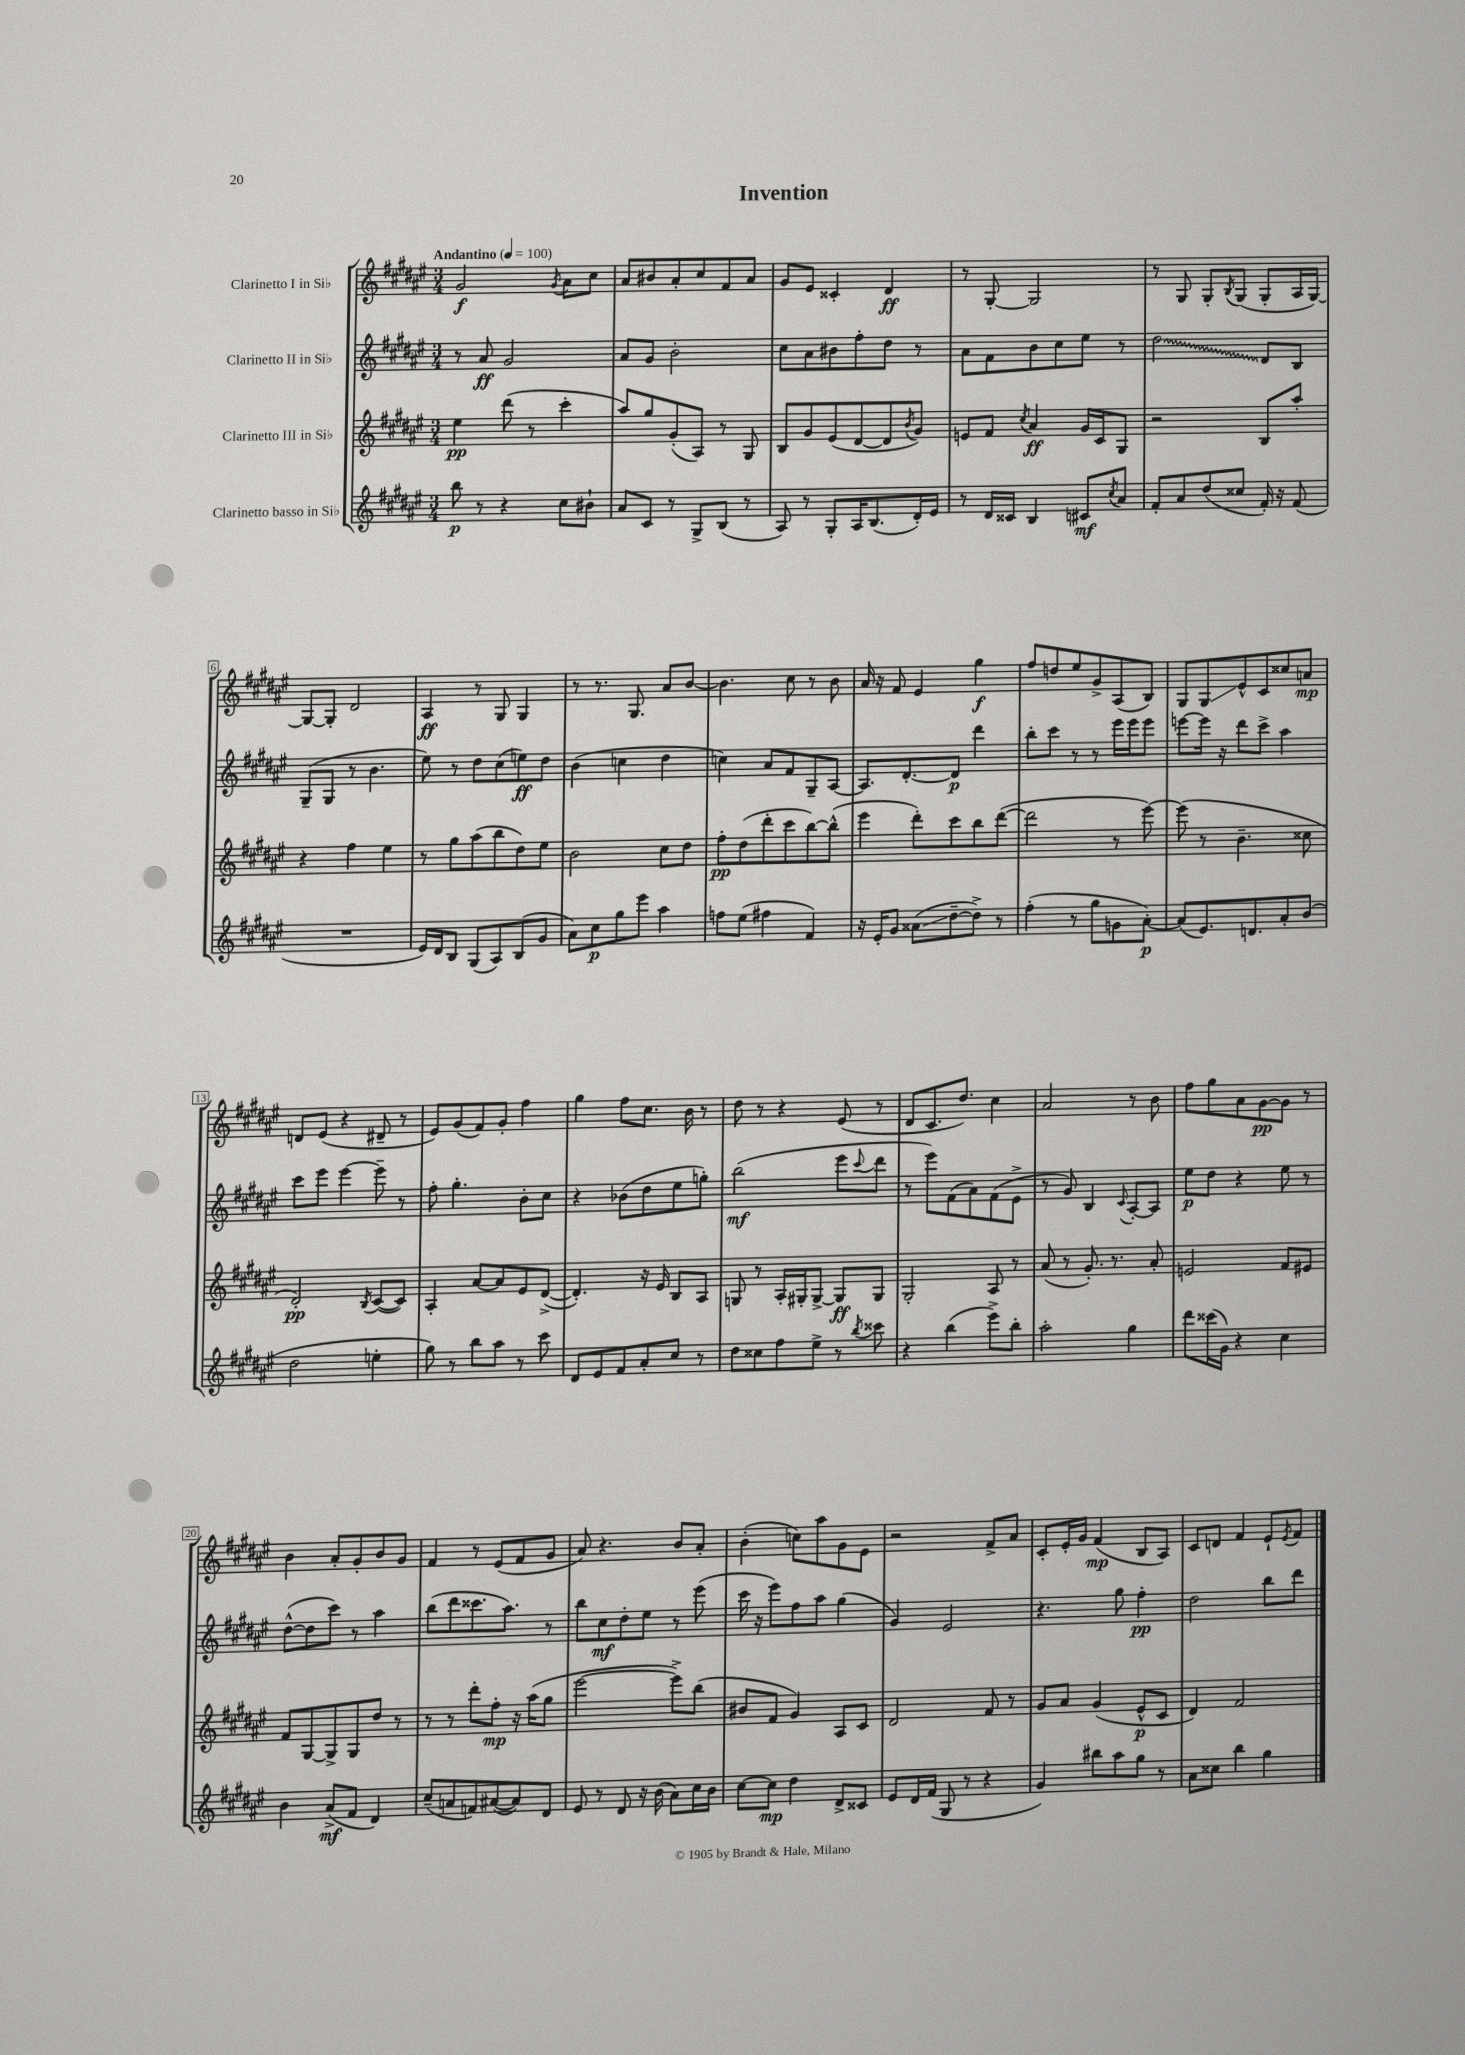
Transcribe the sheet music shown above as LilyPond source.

\header { title = "Invention" }
<<
\new StaffGroup <<
\new Staff = "s0" \with { instrumentName = "Clarinetto I in Sib" } {
    \clef treble \key fis \major \numericTimeSignature \time 3/4 \tempo "Andantino" 4 = 100
    gis'2\f \acciaccatura { gis'8 } ais'8 cis''8 |
    ais'8 bis'8 ais'8-. cis''8 fis'8 ais'8 |
    gis'8 eis'8 cisis'4-. dis'4\ff |
    r8 gis8~-. gis2 |
    r8 gis8 gis8-. \acciaccatura { b8 } gis8( gis8-. ais16 gis16~) |
    gis8~ gis8-. dis'2 |
    ais4\ff r8 gis8 gis4 |
    r8 r8. gis8. ais'8 b'8~ |
    b'4. cis''8 r8 b'8 |
    ais'16 r16 fis'8 eis'4 gis''4\f |
    fis''8 d''8 eis''8 gis'8-> ais8( b8) |
    gis8 gis8\glissando eis'8-^ cis'8 cisis''8 a'8\mp |
    d'8 eis'8( r4 dis'8-- r8 |
    eis'8) gis'8( fis'8) gis'8-. fis''4 |
    gis''4 fis''8 cis''8. b'16 r8 |
    dis''8 r8 r4 eis'8( r8 |
    dis'8 cis'8. dis''8.) cis''4 |
    ais'2 r8 b'8 |
    fis''8 gis''8 ais'8 gis'8~\pp gis'8 r8 |
    b'4 ais'8-. gis'8-. b'8 gis'8 |
    fis'4 r8 eis'8( fis'8 gis'8 |
    ais'8) r4. b'8 ais'8-. |
    b'4-.( c''8) ais''8 gis'8 eis'8 |
    r2 fis'8-> ais'8 |
    cis'8-. eis'16-. gis'16 fis'4\mp( b8 ais8) |
    cis'8 d'8 fis'4 eis'8-! \acciaccatura { eis'8 } fis'8 \bar "|." |
}
\new Staff = "s1" \with { instrumentName = "Clarinetto II in Sib" } {
    \clef treble \key fis \major \numericTimeSignature \time 3/4
    r8 ais'8\ff gis'2 |
    ais'8 gis'8 b'2-. |
    cis''8 ais'8 bis'8 fis''8-. dis''8 r8 |
    ais'8 fis'8 b'8 cis''8 eis''8 r8 |
    \once \override Glissando.style = #'zigzag dis''2\glissando dis'8 b8 |
    gis8--( gis8 r8 b'4. |
    eis''8) r8 dis''8 cis''8( e''8\ff) dis''8 |
    b'4( c''4 dis''4 |
    c''4) ais'8 fis'8 gis8-- ais8~ |
    ais8. dis'8.~-. dis'8\p dis'''4 |
    b''8-. cis'''8 r8 r8 eis'''16 eis'''16 eis'''8 |
    e'''8~ e'''16 r16 dis'''8 cis'''8-> ais''4 |
    cis'''8 eis'''8 eis'''4~ eis'''8-- r8 |
    fis''8-. gis''4.-. b'8-. cis''8 |
    r4 bes'8( dis''8 eis''8 g''8-.) |
    b''2\mf( eis'''8 \appoggiatura { cis'''8 } dis'''8 |
    r8 eis'''8) fis'8( ais'8) fis'8( eis'8-> |
    r8 gis'8) b4 \appoggiatura { cis'8 } ais8~-. ais8 |
    eis''8\p dis''8 r4 eis''8 r8 |
    dis''8~-^( dis''8 cis'''8) r8 ais''4 |
    b''8( dis'''8 cisis'''8. ais''8.) r8 |
    b''8 cis''8\mf dis''8-. eis''8 r8 eis'''8( |
    cis'''16 r16 eis'''8) fis''8 ais''8 gis''4( |
    gis'4) eis'2 |
    r4. gis''8 fis''4-.\pp |
    dis''2 b''8 dis'''8 \bar "|." |
}
\new Staff = "s2" \with { instrumentName = "Clarinetto III in Sib" } {
    \clef treble \key fis \major \numericTimeSignature \time 3/4
    eis''4\pp dis'''8( r8 cis'''4-. |
    ais''8) gis''8 gis'8-.( ais8) r8 gis8 |
    b8 gis'8 eis'8( dis'8~ dis'8 \acciaccatura { b'8 } gis'8) |
    e'8 fis'8 \acciaccatura { cis''8 } ais'4\ff gis'16 cis'16 gis8 |
    r2 b8 ais''8-. |
    r4 fis''4 eis''4 |
    r8 gis''8 ais''8( b''8 dis''8) eis''8 |
    b'2 cis''8 dis''8 |
    fis''8-.\pp dis''8( dis'''8-. cis'''8 b''8~) b''8-^( |
    eis'''4 dis'''8-.) cis'''8 b''8 dis'''8~( |
    dis'''2 r8 eis'''8~) |
    eis'''8( r8 b'4.-- cisis''8 |
    dis'2-.\pp) \acciaccatura { b8 } cis'8~( cis'8) |
    ais4-. ais'8~ ais'8 eis'8 dis'8~->( |
    dis'4.-.) r16 eis'16 b8 ais8 |
    g8 r8 ais16-. gis16-. gis8~-> gis8\ff gis8 |
    gis2-. ais8 r8 |
    ais'8( r8 gis'8.-.) r8. ais'8-. |
    e'2 fis'8 eis'8 |
    fis'8 gis8~ gis8-> gis8 dis''8 r8 |
    r8 r8 dis'''8-. fis''8-.\mp r16 ais''16( gis''8 |
    eis'''2~ eis'''8->) b''8( |
    bis'8 fis'8 gis'4) ais8 cis'8 |
    dis'2 fis'8 r8 |
    gis'8 ais'8 gis'4( eis'8-^\p cis'8 |
    dis'4) fis'2 \bar "|." |
}
\new Staff = "s3" \with { instrumentName = "Clarinetto basso in Sib" } {
    \clef treble \key fis \major \numericTimeSignature \time 3/4
    b''8\p r8 r4 cis''8 bis'8-! |
    ais'8 cis'8 r8 gis8-> b8( r8 |
    ais8) r8 gis8-. ais16 b8.( dis'16-.) eis'16 |
    r8 dis'16 cisis'16 b4 cis'8\mf \acciaccatura { cis''8 } ais'8 |
    fis'8-. ais'8 dis''8( cisis''8 fis'16-.) r16 fis'8( |
    R2. |
    eis'16) dis'16 b8 gis8( ais8) b8( gis'8 |
    ais'8) cis''8\p gis''8 eis'''8 ais''4 |
    f''8 eis''8( fis''4 fis'4) |
    r16 eis'16-. gis'8 aisis'8\glissando( dis''8~-- dis''8->) r8 |
    fis''4-.( r8 gis''8 g'8 ais'8~-.\p) |
    ais'8( eis'8.) d'8. ais'8-. b'8( |
    dis''2 e''4-. |
    gis''8) r8 b''8 ais''8 r8 cis'''8 |
    dis'8 eis'8 fis'8 ais'8-. cis''8 r8 |
    dis''8 cisis''8 fis''8 eis''8-> r8 \acciaccatura { b''8 } cisis'''8 |
    r4 b''4( eis'''8->) b''8-. |
    ais''2-. gis''4 |
    dis'''8 cisis'''16( gis'16) r4 cis''4 |
    b'4 ais'8->\mf( fis'8 dis'4) |
    cis''8--( a'8 f'8) ais'8~( ais'8) dis'8 |
    eis'8 r8 dis'8 r16 b'16( ais'8) cis''16 b'16 |
    cis''8~ cis''8\mp dis''4 dis'8-> cisis'8 |
    eis'8 dis'16 fis'16( gis8 r8 r4 |
    gis'4) bis''8 ais''8 gis''8 r8 |
    ais'8 cisis''8 b''4 gis''4 \bar "|." |
}
>>
>>
\layout { \context { \Score \override BarNumber.stencil = #(make-stencil-boxer 0.1 0.3 ly:text-interface::print) } }
